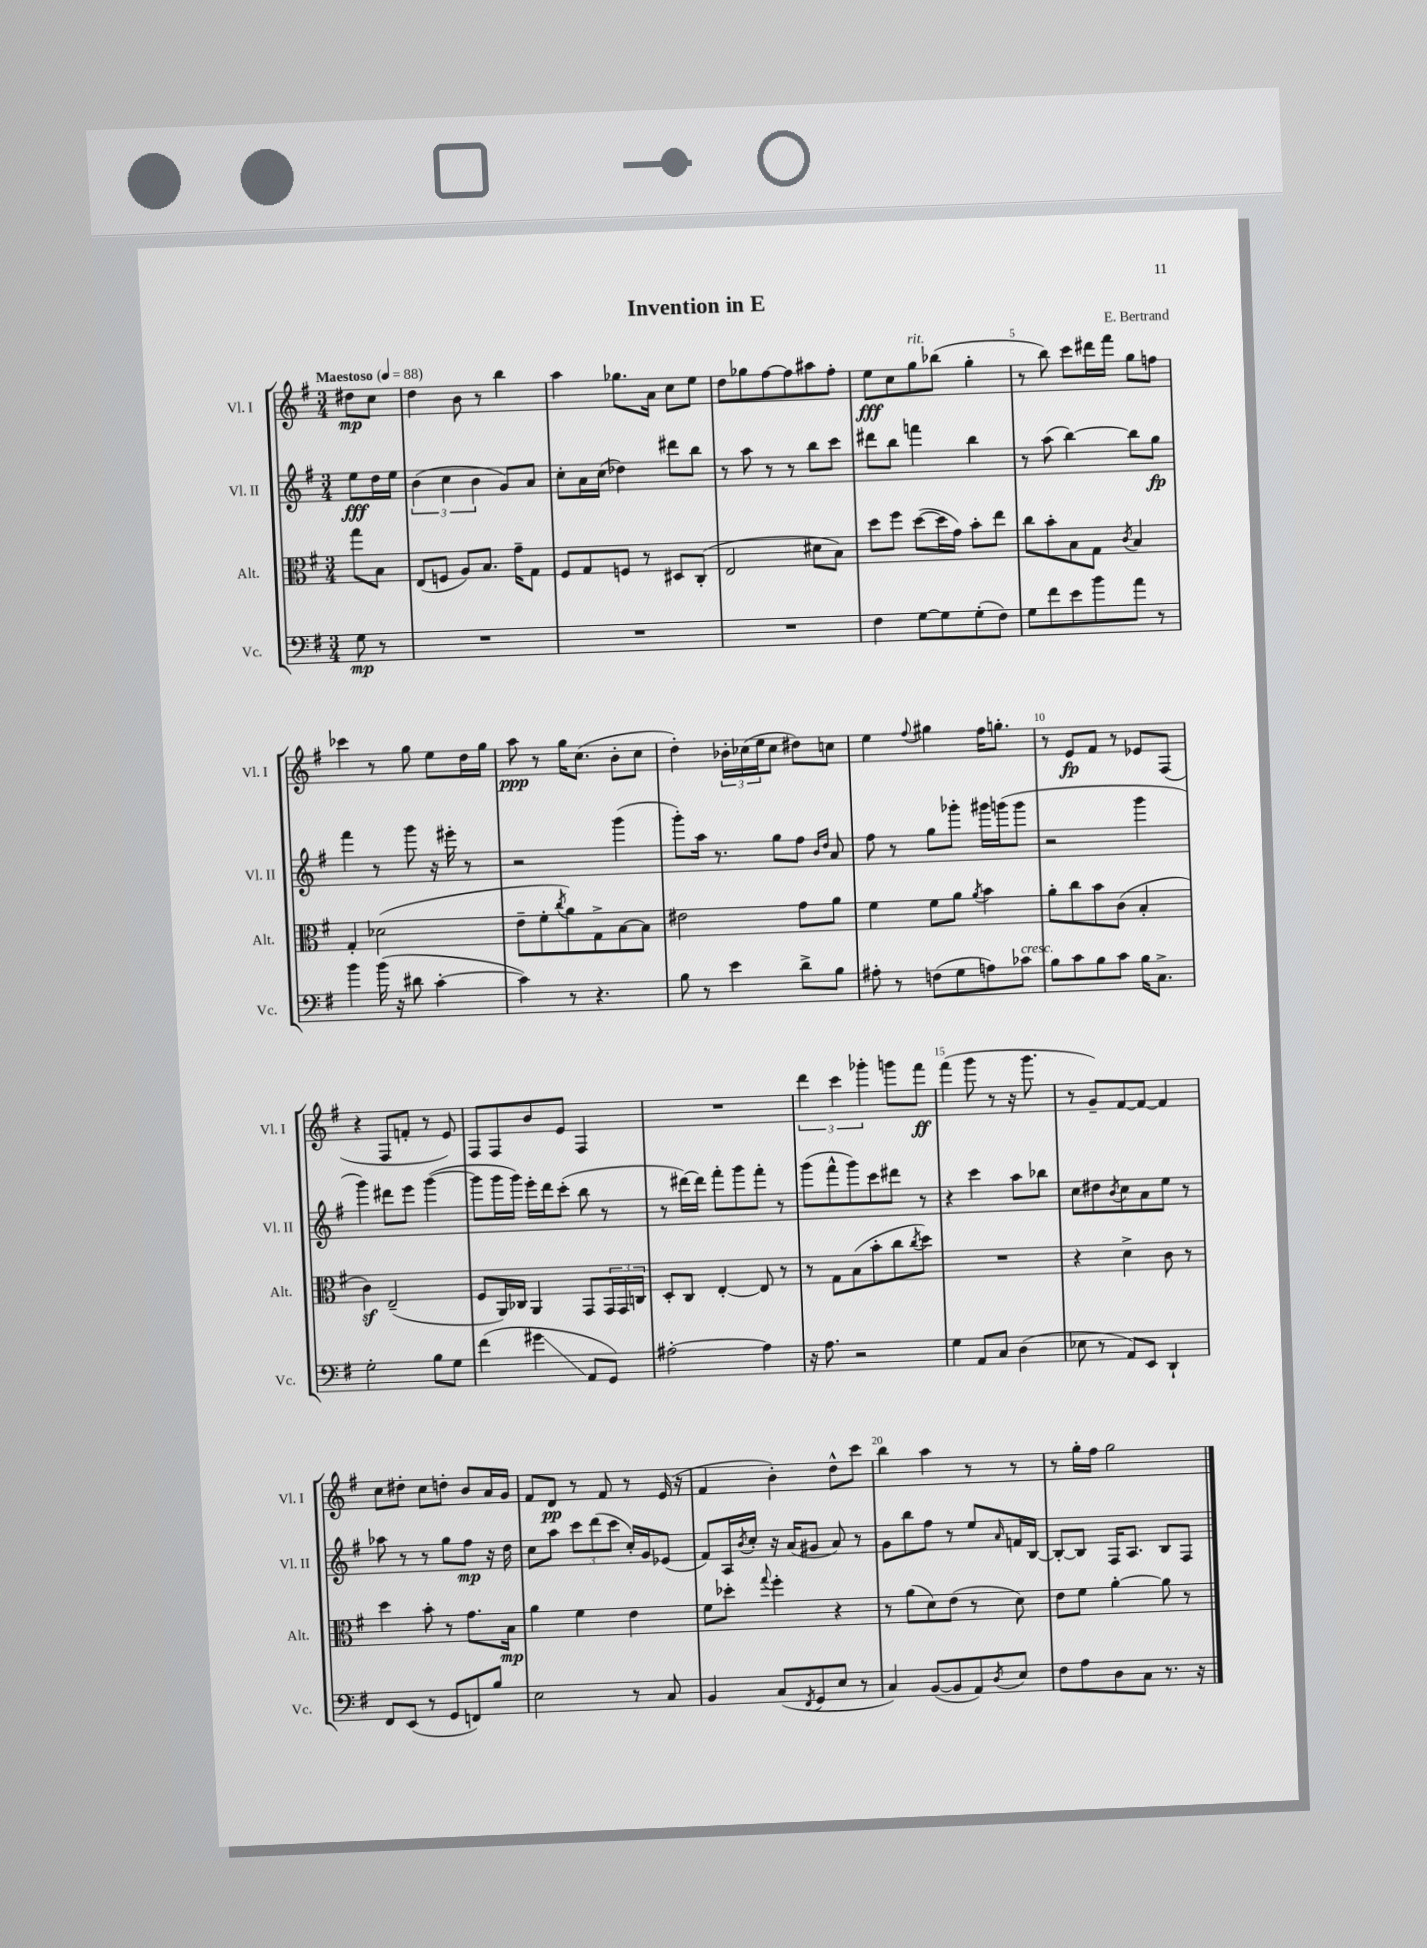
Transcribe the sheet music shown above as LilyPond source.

\header { title = "Invention in E" composer = "E. Bertrand" }
<<
\new StaffGroup <<
\new Staff = "s0" \with { instrumentName = "Vl. I" shortInstrumentName = "Vl. I" } {
    \clef treble \key g \major \numericTimeSignature \time 3/4 \partial 4 \tempo "Maestoso" 4 = 88
    dis''8\mp c''8 |
    d''4 b'8 r8 b''4 |
    a''4 ges''8. a'16 c''8 e''8 |
    d''8 ges''8 fis''8~ fis''8 ais''8 fis''8-. |
    e''8\fff c''8 g''8^\markup { \italic "rit." } bes''8( g''4-. |
    r8 b''8) c'''8 dis'''16 fis'''16 g''8 f''8 |
    ces'''4 r8 g''8 e''8 d''16 g''16 |
    a''8\ppp r8 g''16 c''8.( b'8-. c''8 |
    d''4-.) \tuplet 3/2 { bes'16-. ces''16( e''16 } ces''8 dis''8) c''8 |
    e''4 \appoggiatura { fis''8 } gis''4 fis''16 g''8.-. |
    r8 e'8\fp fis'8 r8 ees'8 fis8( |
    r4 fis8 f'8-. r8 e'8) |
    fis8 fis8 b'8 e'8 fis4 |
    R2. |
    \tuplet 3/2 { d'''4 c'''4 ges'''4-. } g'''8 fis'''8\ff |
    fis'''4( g'''8 r8 r16 g'''8. |
    r8 g'8--) fis'8~ fis'8~ fis'4 |
    c''8 dis''8-. c''8 d''8-. b'8 a'16 g'16 |
    fis'8 d'8\pp r8 fis'8 r8 e'16( r16 |
    fis'4 b'4-.) d''8-^ c'''8 |
    b''4 a''4 r8 r8 |
    r8 g''16-. fis''16 g''2 \bar "|." |
}
\new Staff = "s1" \with { instrumentName = "Vl. II" shortInstrumentName = "Vl. II" } {
    \clef treble \key g \major \numericTimeSignature \time 3/4 \partial 4
    e''8\fff d''16 e''16 |
    \tuplet 3/2 { b'4( c''4 b'4 } g'8) a'8 |
    c''8-. a'16 c''16( des''4) dis'''8 b''8 |
    r8 a''8 r8 r8 b''8 c'''8 |
    dis'''8 b''8 f'''4 b''4 |
    r8 a''8( b''4~) b''8 g''8\fp |
    fis'''4 r8 g'''8 r16 eis'''16-. r8 |
    r2 g'''4( |
    g'''8-.) a''16 r8. g''8 fis''8 \grace { b'16 d''16 } a'8 |
    fis''8 r8 g''8 ges'''8-. gis'''16 g'''16( g'''8 |
    r2 g'''4 |
    g'''4) dis'''8 e'''8 g'''4~( |
    g'''8 g'''16 g'''16) e'''16-. d'''16 c'''8-.( b''8 r8 |
    r8 dis'''16~) dis'''16 fis'''8-. g'''8 fis'''8-. r8 |
    g'''8( fis'''8-^ g'''8) c'''8 dis'''8 r8 |
    r4 c'''4 a''8 bes''8 |
    c''8 dis''8 \acciaccatura { b'8 } c''8 a'8 e''8 r8 |
    aes''8 r8 r8 g''8 fis''8\mp r16 d''16 |
    c''8 a''8 \tuplet 3/2 { c'''8 d'''8( c'''8 } c''16-.) g'16 ees'8( |
    fis'8) a16 \acciaccatura { b'8 } c''16-. r16 a'16( gis'8 a'8) r8 |
    g'8 b''8 fis''8 r8 e''8 \grace { a'16 } f'16 b16~ |
    b8~-. b8 fis16 a8. b8 fis8 \bar "|." |
}
\new Staff = "s2" \with { instrumentName = "Alt." shortInstrumentName = "Alt." } {
    \clef alto \key g \major \numericTimeSignature \time 3/4 \partial 4
    g''8 b8 |
    e8( f8 a8) b8. g'16-- g8 |
    fis8 g8 f8 r8 dis8 c8-.( |
    e2 dis'8 b8) |
    d''8 fis''8 d''8~( d''16 g'16) b'8-. e''8 |
    c''8 b'8-. b8 g8 \acciaccatura { c'8 } b4 |
    g4-. des'2( |
    e'8-- fis'8-. \acciaccatura { c''8 } a'8) g8-> b8~ b8 |
    eis'2 g'8 a'8 |
    fis'4 fis'8 a'8 \acciaccatura { a'8 } b'4 |
    a'8-. c''8 b'8 c'8( b4-. |
    c'4\sf) e2--( |
    fis8 a,16) ces16 a,4 g,8 \tuplet 3/2 { g,16 g,16 c16 } |
    d8-. c8 e4~-. e8 r8 |
    r8 g8 b8( b'8-. c''8 \acciaccatura { c''8 } d''8) |
    R2. |
    r4 d'4-> c'8 r8 |
    d''4 b'8-. r8 g'8. b16\mp |
    a'4 fis'4 e'4 |
    fis'8 des''8-. \appoggiatura { g''8 } fis''4-. r4 |
    r8 a'8( d'8) e'8( r8 d'8) |
    e'8 fis'8 a'4~-. a'8 r8 \bar "|." |
}
\new Staff = "s3" \with { instrumentName = "Vc." shortInstrumentName = "Vc." } {
    \clef bass \key g \major \numericTimeSignature \time 3/4 \partial 4
    g8\mp r8 |
    R2. |
    R2. |
    R2. |
    fis4 g8~ g8 g8-.( fis8) |
    g8 fis'8 e'8 b'8 a'8 r8 |
    b'4 b'16( r16 dis'8 c'4~-. |
    c'4) r8 r4. |
    b8 r8 e'4 d'8-> b8 |
    ais8-. r8 f8( g8 a8) ces'8^\markup { \italic "cresc." } |
    b8 c'8 b8 c'8 b16 c8.-> |
    g2-. b8 g8 |
    fis'4( gis'4\glissando a,8 g,8) |
    ais2~-. ais4 |
    r16 a8. r2 |
    g4 a,8 c8 d4( |
    ees8 r8 a,8) e,8 d,4-! |
    fis,8 e,8( r8 g,8 f,8) b8 |
    e2 r8 c8 |
    b,4 c8( \acciaccatura { fis,8 } g,8 e8 r8 |
    c4) b,8~( b,8 a,8) \acciaccatura { d8 } e8 |
    fis8 a8 d8 c8 r8. r16 \bar "|." |
}
>>
>>
\layout { \context { \Score \override BarNumber.break-visibility = ##(#f #t #t) barNumberVisibility = #(every-nth-bar-number-visible 5) } }
